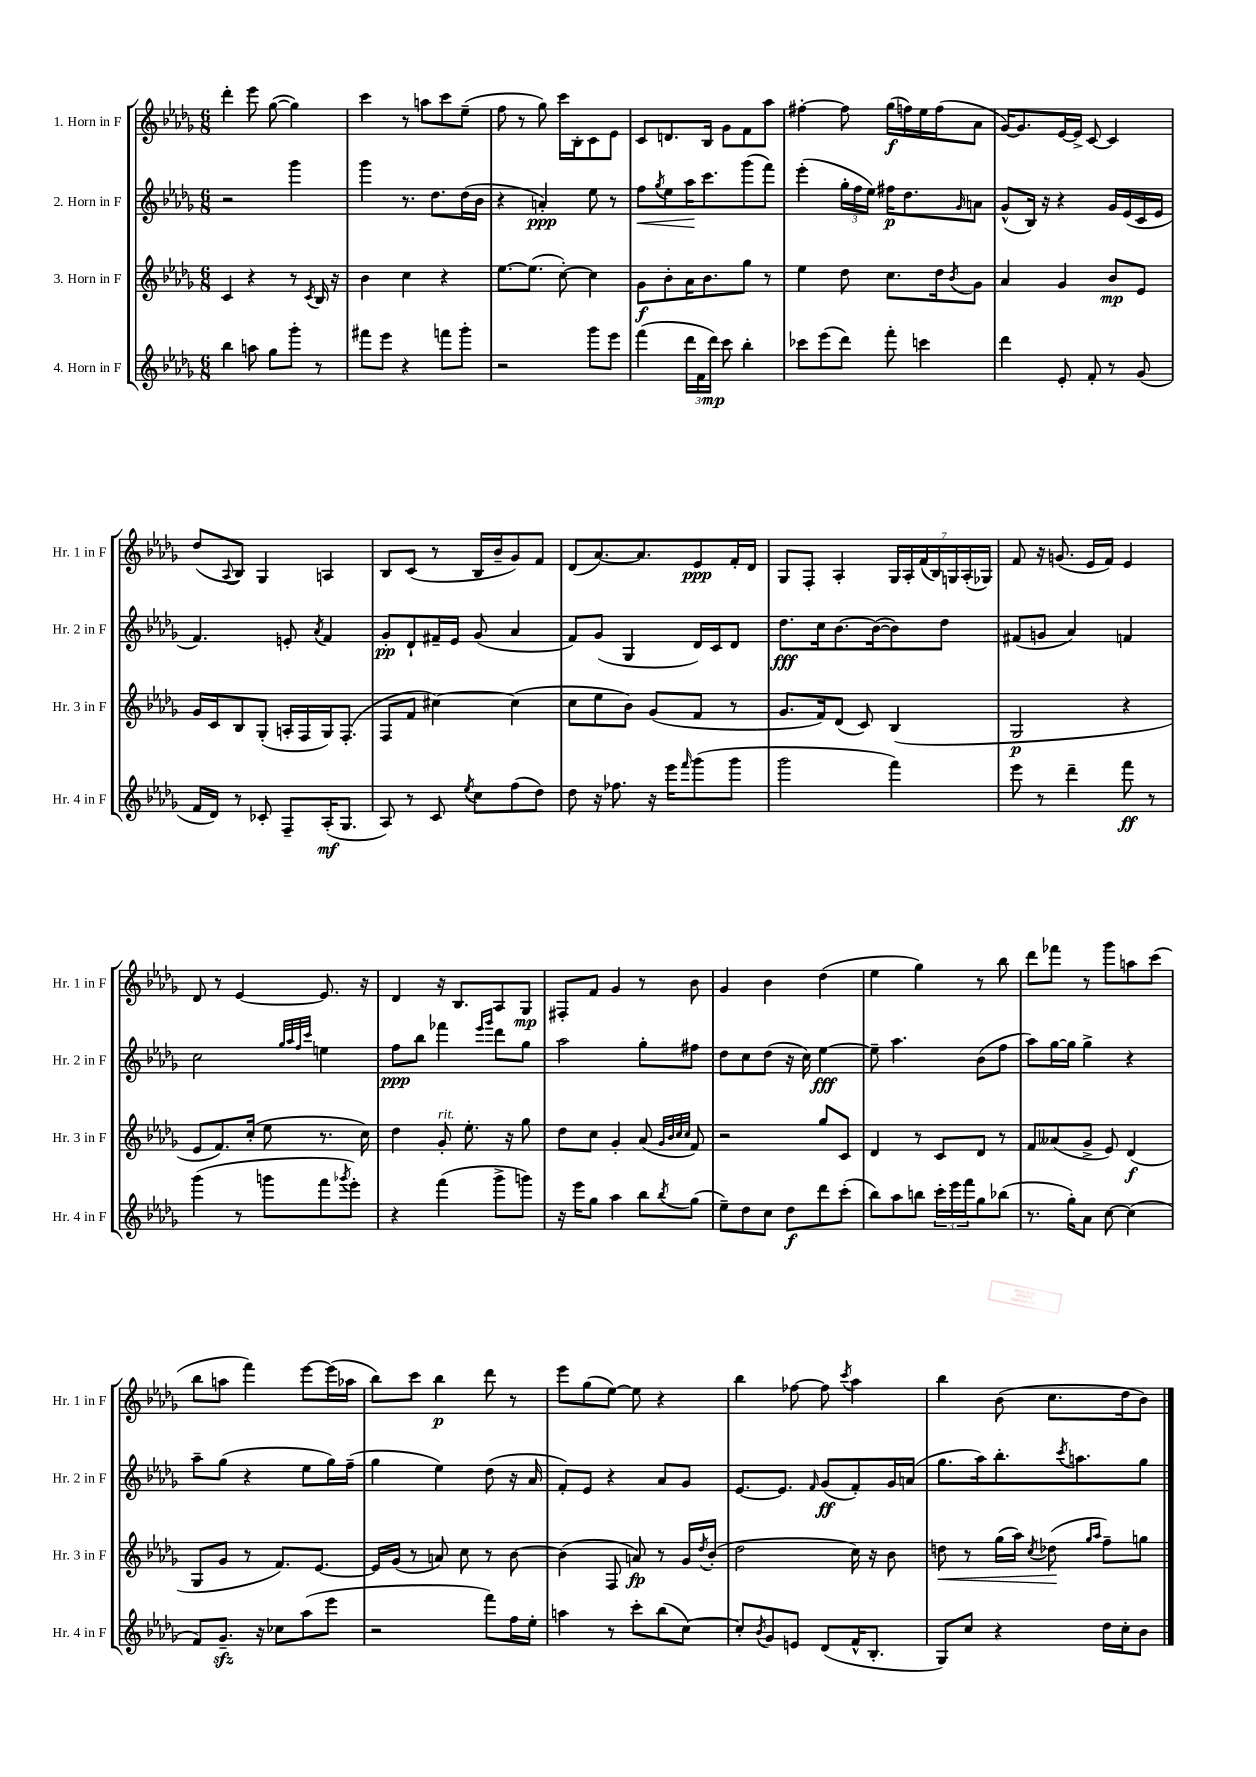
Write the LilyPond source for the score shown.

<<
\new StaffGroup <<
\new Staff = "s0" \with { instrumentName = "1. Horn in F" shortInstrumentName = "Hr. 1 in F" } {
    \clef treble \key des \major \numericTimeSignature \time 6/8
    des'''4-. ees'''8 ges''8~( ges''4) |
    c'''4 r8 a''8 c'''8 ees''8--( |
    f''8 r8 ges''8) c'''16 bes16-. c'8 ees'8 |
    c'8 d'8. bes16 ges'8 f'8 aes''8 |
    fis''4~-. fis''8 ges''16\f( f''16) ees''16 f''16( aes'8 |
    ges'16~) ges'8. ees'16~ ees'16-> c'8~ c'4 |
    des''8( \appoggiatura { aes8 } bes8) ges4 a4 |
    bes8 c'8( r8 bes16 bes'16-- ges'8) f'8 |
    des'8( aes'8.~) aes'8. ees'8\ppp f'16-. des'16 |
    ges8 f8-. aes4-. \tuplet 7/4 { ges16 aes16-. f'16( bes16) g16 aes16-.( ges16) } |
    f'8 r16 g'8.( ees'16 f'16) ees'4 |
    des'8 r8 ees'4~ ees'8. r16 |
    des'4 r16 bes8. aes8 ges8\mp |
    fis8-. f'8 ges'4 r8 bes'8 |
    ges'4 bes'4 des''4( |
    ees''4 ges''4) r8 bes''8 |
    des'''8 fes'''8 r8 ges'''8 a''8 c'''8( |
    bes''8 a''8 f'''4) ees'''8~ ees'''16( aes''16 |
    bes''8) c'''8 bes''4\p des'''8 r8 |
    ees'''8 ges''8( ees''8~) ees''8 r4 |
    bes''4 fes''8~ fes''8 \acciaccatura { c'''8 } aes''4 |
    bes''4 bes'8( c''8. des''16 bes'8) \bar "|." |
}
\new Staff = "s1" \with { instrumentName = "2. Horn in F" shortInstrumentName = "Hr. 2 in F" } {
    \clef treble \key des \major \numericTimeSignature \time 6/8
    r2 ges'''4 |
    ges'''4 r8. des''8. des''16( bes'16 |
    r4 a'4-.\ppp) ees''8 r8 |
    f''8\< \acciaccatura { ges''8 } ees''8 aes''16\! c'''8. ges'''8( f'''8) |
    ees'''4-.( \tuplet 3/2 { ges''16-. f''16 ees''16) } fis''16\p des''8. \grace { ges'16 } a'8 |
    ges'8-^( bes16) r16 r4 ges'16 ees'16( c'16 ees'16 |
    f'4.) e'8-. \acciaccatura { aes'8 } f'4 |
    ges'8-.\pp des'8-! fis'16-- ees'16 ges'8( aes'4 |
    f'8) ges'8( ges4 des'16) c'16 des'8 |
    des''8.\fff c''16 bes'8.~ bes'16~( bes'8) des''8 |
    fis'8( g'8 aes'4) f'4 |
    c''2 \grace { ges''32 aes''32 f''32 c'''32 } e''4 |
    f''8\ppp bes''8 fes'''4 \grace { ees'''16 ges'''16 } des'''8 ges''8 |
    aes''2 ges''8-. fis''8 |
    des''8 c''8 des''8( r16 c''16) ees''4~\fff |
    ees''8-- aes''4. bes'8( f''8 |
    aes''8) ges''16~ ges''16 ges''4-> r4 |
    aes''8-- ges''8( r4 ees''8 ges''16) f''16--( |
    ges''4 ees''4) des''8( r16 aes'16 |
    f'8-.) ees'8 r4 aes'8 ges'8 |
    ees'8.~ ees'8. \grace { f'16 } ges'8\ff( f'8-.) ges'16 a'16( |
    ges''8. aes''16) bes''8.-. \acciaccatura { c'''8 } a''8. ges''8 \bar "|." |
}
\new Staff = "s2" \with { instrumentName = "3. Horn in F" shortInstrumentName = "Hr. 3 in F" } {
    \clef treble \key des \major \numericTimeSignature \time 6/8
    c'4 r4 r8 \acciaccatura { c'8 } bes16 r16 |
    bes'4 c''4 r4 |
    ees''8.~ ees''8.( c''8~-.) c''4 |
    ges'8\f bes'8-. aes'16 bes'8. ges''8 r8 |
    ees''4 des''8 c''8. des''16 \acciaccatura { bes'8 } ges'8 |
    aes'4 ges'4 bes'8\mp ees'8 |
    ges'16 c'16 bes8 ges8-.( a16-. f16 ges16) f8.-.( |
    f8 f'8 cis''4~) cis''4( |
    c''8 ees''8 bes'8) ges'8( f'8 r8 |
    ges'8. f'16) des'8( c'8) bes4( |
    ges2\p r4 |
    ees'8 f'8.) c''16-.( ees''8 r8. c''16) |
    des''4 ges'8-.^\markup { \italic "rit." } ees''8.-. r16 ges''8 |
    des''8 c''8 ges'4-. aes'8( \grace { ges'32 bes'32 c''32 c''32 } f'8) |
    r2 ges''8 c'8 |
    des'4 r8 c'8 des'8 r8 |
    f'8 aeses'8( ges'8-> ees'8) des'4\f( |
    ges8 ges'8 r8 f'8.) ees'8.~ |
    ees'16 ges'16( r8 a'8) c''8 r8 bes'8~ |
    bes'4( f8 a'8\fp) r8 ges'16 \acciaccatura { des''8 } bes'16-.( |
    des''2 c''16) r16 bes'8 |
    d''8\< r8 ges''16( aes''16) \acciaccatura { c''8 } des''8\!( \grace { ges''16 aes''16 } f''8--) g''8 \bar "|." |
}
\new Staff = "s3" \with { instrumentName = "4. Horn in F" shortInstrumentName = "Hr. 4 in F" } {
    \clef treble \key des \major \numericTimeSignature \time 6/8
    bes''4 a''8 ges''8 ges'''8-. r8 |
    fis'''8 ees'''8 r4 f'''8 ges'''8-. |
    r2 ges'''8 ees'''8 |
    f'''4( \tuplet 3/2 { des'''16 f'16 des'''16\mp) } c'''8 bes''4-. |
    ces'''8 ees'''8( des'''8) f'''8-. c'''4 |
    des'''4 ees'8-. f'8-. r8 ges'8( |
    f'16 des'16) r8 ces'8-. f8-- aes16-.\mf( ges8. |
    aes8) r8 c'8 \acciaccatura { ees''8 } c''8 f''8( des''8) |
    des''8 r16 fes''8. r16 ees'''16 \grace { f'''16 } ges'''8( ges'''8 |
    ges'''2 f'''4) |
    ees'''8 r8 des'''4-- f'''8\ff r8 |
    ges'''4( r8 g'''8 f'''8 \acciaccatura { ges'''8 } ees'''8-.) |
    r4 f'''4( ges'''8-> g'''8) |
    r16 ees'''16 ges''8 aes''4 bes''8 \acciaccatura { bes''8 } ges''8( |
    ees''8--) des''8 c''8 des''8\f des'''8 c'''8-.( |
    bes''8) aes''8 b''8 \tuplet 3/2 { c'''16-. ees'''16 f'''16 } ges''8 bes''8( |
    r8. ges''16-.) aes'8 c''8~ c''4( |
    f'8) ges'8.--\sfz r16 ces''8 aes''8( ees'''8 |
    r2 f'''8) f''16 ees''16-. |
    a''4 r8 c'''8-. bes''8( c''8~) |
    c''8-. \acciaccatura { bes'8 } ges'8 e'8 des'8( f'16-^ bes8.-. |
    ges8) c''8 r4 des''16 c''16-. bes'8 \bar "|." |
}
>>
>>
\layout { \context { \Score \remove "Bar_number_engraver" } }
